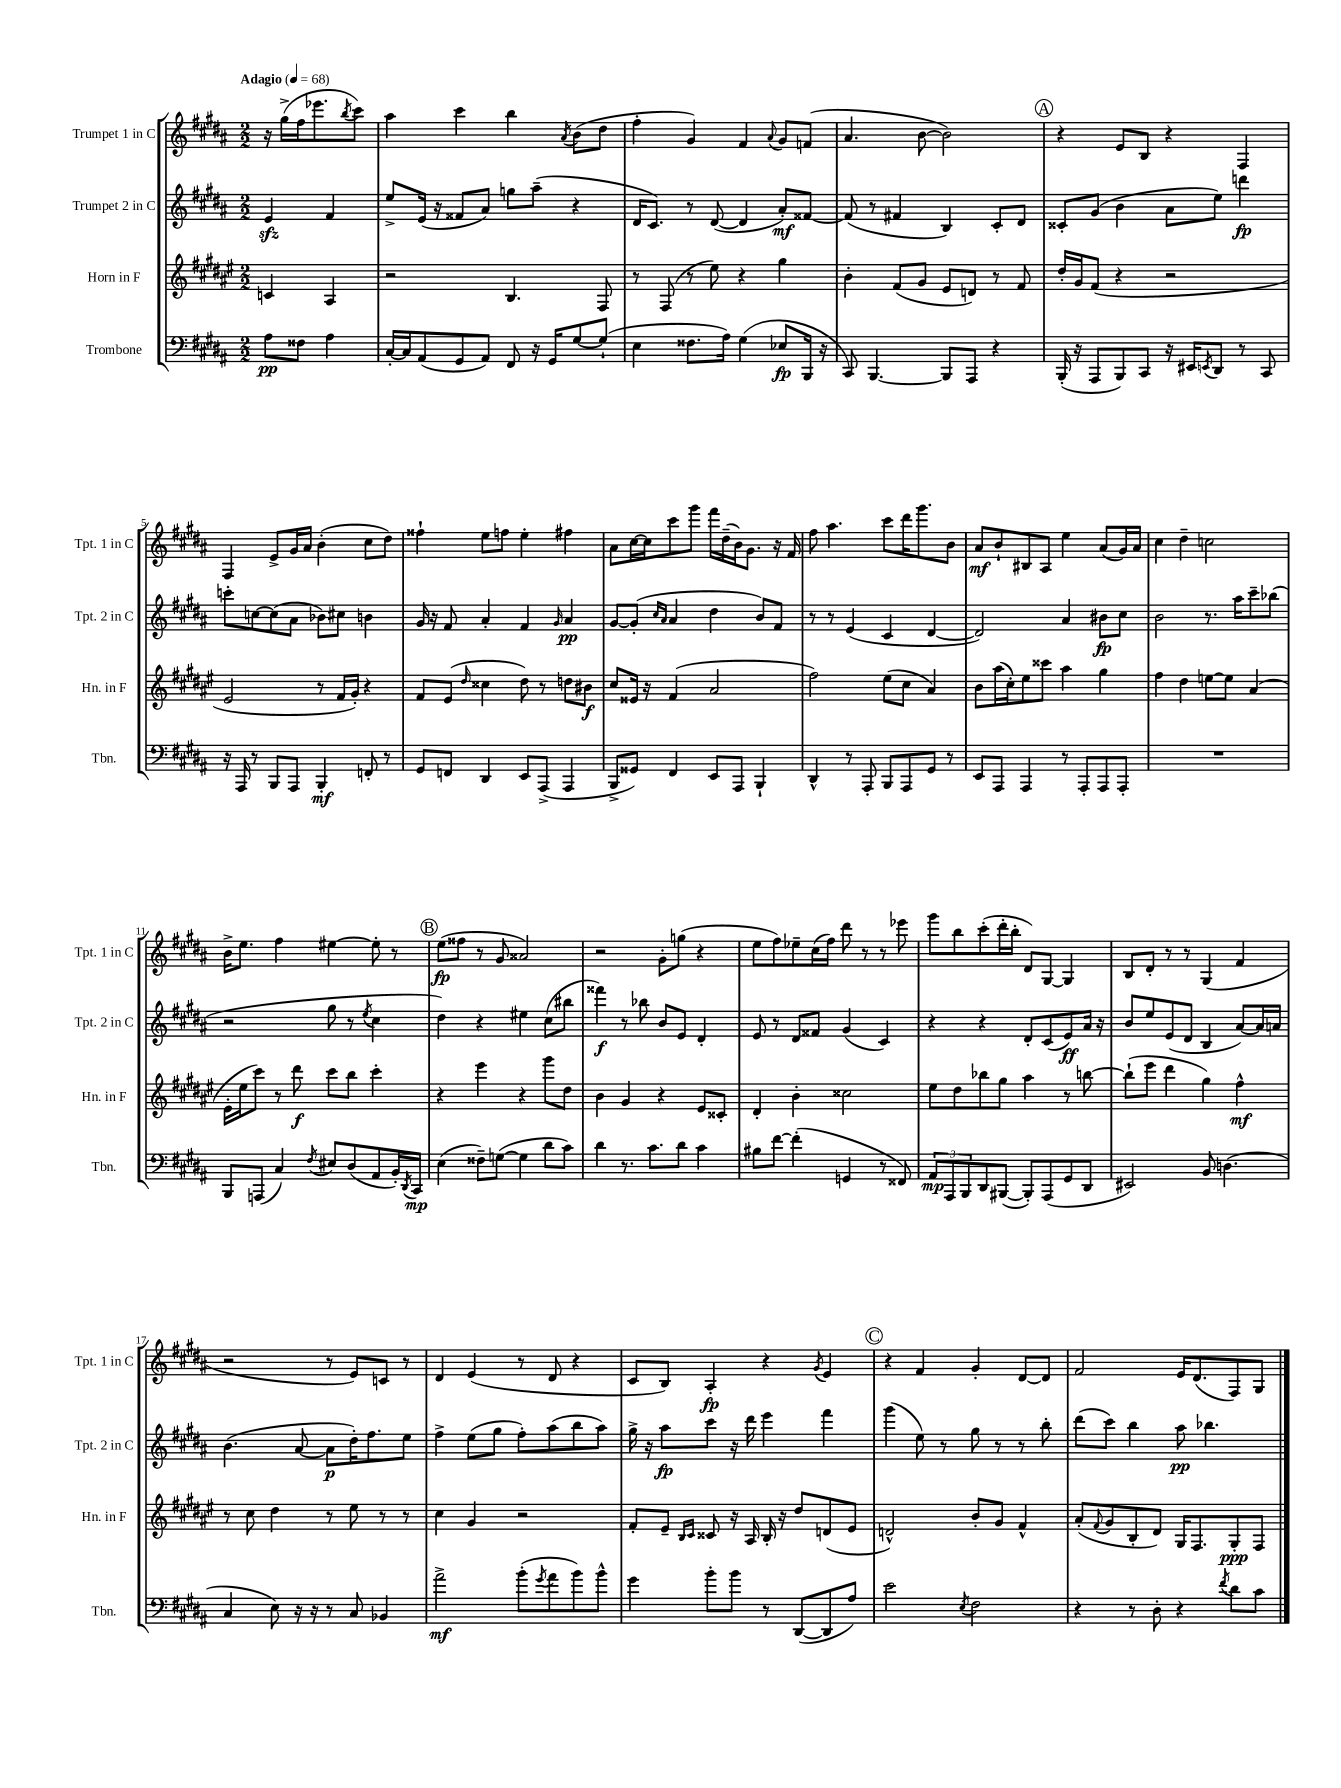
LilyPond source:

<<
\new StaffGroup <<
\new Staff = "s0" \with { instrumentName = "Trumpet 1 in C" shortInstrumentName = "Tpt. 1 in C" } {
    \clef treble \key b \major \numericTimeSignature \time 2/2 \partial 2 \tempo "Adagio" 4 = 68
    r16 gis''16->( fis''16 ees'''8. \acciaccatura { b''8 } cis'''8) |
    ais''4 cis'''4 b''4 \acciaccatura { ais'8 } b'8( dis''8 |
    fis''4-. gis'4) fis'4 \appoggiatura { ais'8 } gis'8 f'8( |
    ais'4. b'8~ b'2) |
    \mark \markup { \circle "A" } r4 e'8 b8 r4 fis4 |
    fis4 e'8-> gis'16 ais'16 b'4-.( cis''8 dis''8) |
    fisis''4-! e''8 f''8 e''4-. fis''4 |
    ais'8 cis''16~ cis''16 cis'''8 gis'''8 fis'''16 dis''16--( b'16) gis'8. r16 fis'16 |
    fis''8 ais''4. cis'''8 dis'''16 gis'''8. b'8 |
    ais'8\mf b'8-! bis8 ais8 e''4 ais'8( gis'16) ais'16 |
    cis''4 dis''4-- c''2 |
    b'16-> e''8. fis''4 eis''4~ eis''8-. r8 |
    \mark \markup { \circle "B" } e''8\fp( fisis''8 r8 gis'8 aisis'2) |
    r2 gis'8-. g''8( r4 |
    e''8 fis''8) ees''8-- cis''16( fis''16) dis'''8 r8 r8 ees'''8 |
    gis'''8 b''8 cis'''8-.( dis'''16-. b''16-. dis'8) gis8~ gis4 |
    b8 dis'8-. r8 r8 gis4( fis'4 |
    r2 r8 e'8) c'8 r8 |
    dis'4 e'4( r8 dis'8 r4 |
    cis'8 b8) ais4-.\fp r4 \acciaccatura { gis'8 } e'4 |
    \mark \markup { \circle "C" } r4 fis'4 gis'4-. dis'8~ dis'8 |
    fis'2 e'16 dis'8.( fis8) gis8 \bar "|." |
}
\new Staff = "s1" \with { instrumentName = "Trumpet 2 in C" shortInstrumentName = "Tpt. 2 in C" } {
    \clef treble \key b \major \numericTimeSignature \time 2/2 \partial 2
    e'4\sfz fis'4 |
    e''8-> e'16( r16 fisis'8 ais'8) g''8 ais''8--( r4 |
    dis'16 cis'8.) r8 dis'8~( dis'4 ais'8-.\mf) fisis'8~ |
    fisis'8( r8 fis'4 b4) cis'8-. dis'8 |
    \mark \markup { \circle "A" } cisis'8-. gis'8( b'4 ais'8 e''8) d'''4\fp |
    c'''8-. c''8~ c''8( ais'8 bes'8) cis''8 b'4 |
    gis'16 r16 fis'8 ais'4-. fis'4 \grace { gis'16 } ais'4\pp |
    gis'8~ gis'8-.( \grace { cis''16 ais'16 } ais'4 dis''4 b'8) fis'8 |
    r8 r8 e'4( cis'4 dis'4~ |
    dis'2) ais'4 bis'8\fp cis''8 |
    b'2 r8. ais''16 cis'''8-- bes''8( |
    r2 gis''8 r8 \acciaccatura { e''8 } cis''4 |
    \mark \markup { \circle "B" } dis''4) r4 eis''4 cis''8( bis''8 |
    fisis'''4\f) r8 bes''8 b'8 e'8 dis'4-. |
    e'8 r8 dis'8 fisis'8 gis'4( cis'4) |
    r4 r4 dis'8-. cis'8( e'8\ff) ais'16 r16 |
    b'8 e''8 e'8( dis'8 b4 ais'8~) ais'16 a'16 |
    b'4.( ais'8~ ais'8\p dis''16-.) fis''8. e''8 |
    fis''4-> e''8( gis''8 fis''8-.) ais''8( b''8 ais''8) |
    gis''16-> r16 ais''8\fp cis'''8 r16 dis'''16 e'''4 fis'''4 |
    \mark \markup { \circle "C" } gis'''4( e''8) r8 gis''8 r8 r8 b''8-. |
    dis'''8( cis'''8) b''4 ais''8\pp bes''4. \bar "|." |
}
\new Staff = "s2" \with { instrumentName = "Horn in F" shortInstrumentName = "Hn. in F" } {
    \clef treble \key fis \major \numericTimeSignature \time 2/2 \partial 2
    c'4 ais4 |
    r2 b4. fis8 |
    r8 fis8( r8 eis''8) r4 gis''4 |
    b'4-. fis'8( gis'8 eis'8 d'8) r8 fis'8 |
    \mark \markup { \circle "A" } dis''16-. gis'16 fis'8( r4 r2 |
    eis'2 r8 fis'16 gis'16-.) r4 |
    fis'8 eis'8( \grace { dis''16 } cisis''4 dis''8) r8 d''8 bis'8\f |
    cis''8 eisis'16 r16 fis'4( ais'2 |
    fis''2) eis''8( cis''8 ais'4) |
    b'8 ais''16( cis''16-.) eis''8 cisis'''8 ais''4 gis''4 |
    fis''4 dis''4 e''8~ e''8 ais'4( |
    eis'16-. eis''16 cis'''8) r8 dis'''8\f cis'''8 b''8 cis'''4-. |
    \mark \markup { \circle "B" } r4 eis'''4 r4 gis'''8 dis''8 |
    b'4 gis'4 r4 eis'8 cisis'8-. |
    dis'4-. b'4-. cisis''2 |
    eis''8 dis''8 bes''8 gis''8 ais''4 r8 b''8~ |
    b''8-!( eis'''8 dis'''4 gis''4) fis''4-^\mf |
    r8 cis''8 dis''4 r8 eis''8 r8 r8 |
    cis''4 gis'4 r2 |
    fis'8-. eis'8-- \grace { b16 cis'16 } cisis'8 r16 ais16 b16-. r16 dis''8 d'8( eis'8 |
    \mark \markup { \circle "C" } d'2-^) b'8-. gis'8 fis'4-^ |
    ais'8-.( \appoggiatura { fis'8 } gis'8 b8-. dis'8) gis16 fis8. gis8-.\ppp fis8 \bar "|." |
}
\new Staff = "s3" \with { instrumentName = "Trombone" shortInstrumentName = "Tbn." } {
    \clef bass \key b \major \numericTimeSignature \time 2/2 \partial 2
    ais8\pp fisis8 ais4 |
    cis16~-. cis16 ais,8( gis,8 ais,8) fis,8 r16 gis,16 gis8~ gis8-!( |
    e4 fisis8. ais16) gis4( ees8\fp b,,16 r16 |
    cis,8) b,,4.~ b,,8 ais,,8 r4 |
    \mark \markup { \circle "A" } b,,16-.( r16 ais,,8 b,,8) cis,8 r16 eis,16 \acciaccatura { e,8 } dis,8 r8 cis,8 |
    r16 ais,,16 r8 b,,8 ais,,8 b,,4-.\mf f,8-. r8 |
    gis,8 f,8 dis,4 e,8 ais,,8->( ais,,4 |
    b,,8-> gisis,8) fis,4 e,8 ais,,8 b,,4-! |
    dis,4-^ r8 ais,,8-. b,,8 ais,,8 gis,8 r8 |
    e,8 ais,,8 ais,,4 r8 ais,,8-. ais,,8 ais,,8-. |
    R1 |
    b,,8 a,,8( cis4) \acciaccatura { fis8 } eis8 dis8( ais,8 b,16-.) \acciaccatura { dis,8 } cis,16\mp |
    \mark \markup { \circle "B" } e4( fisis8--) g8~( g4 dis'8 cis'8) |
    dis'4 r8. cis'8. dis'8 cis'4 |
    bis8 fis'8~ fis'4-.( g,4 r8 fisis,8) |
    \tuplet 3/2 { ais,8\mp ais,,8 b,,8 } dis,8 bis,,8~( bis,,8-.) ais,,8( gis,8 dis,8 |
    eis,2) b,8 d4.( |
    cis4 e8) r16 r16 r8 cis8 bes,4 |
    ais'2->\mf b'8-.( \acciaccatura { gis'8 } ais'8 b'8) b'8-^ |
    gis'4 b'8-. b'8 r8 dis,8~( dis,8 ais8) |
    \mark \markup { \circle "C" } e'2 \acciaccatura { e8 } fis2 |
    r4 r8 dis8-. r4 \acciaccatura { fis'8 } dis'8 cis'8 \bar "|." |
}
>>
>>
